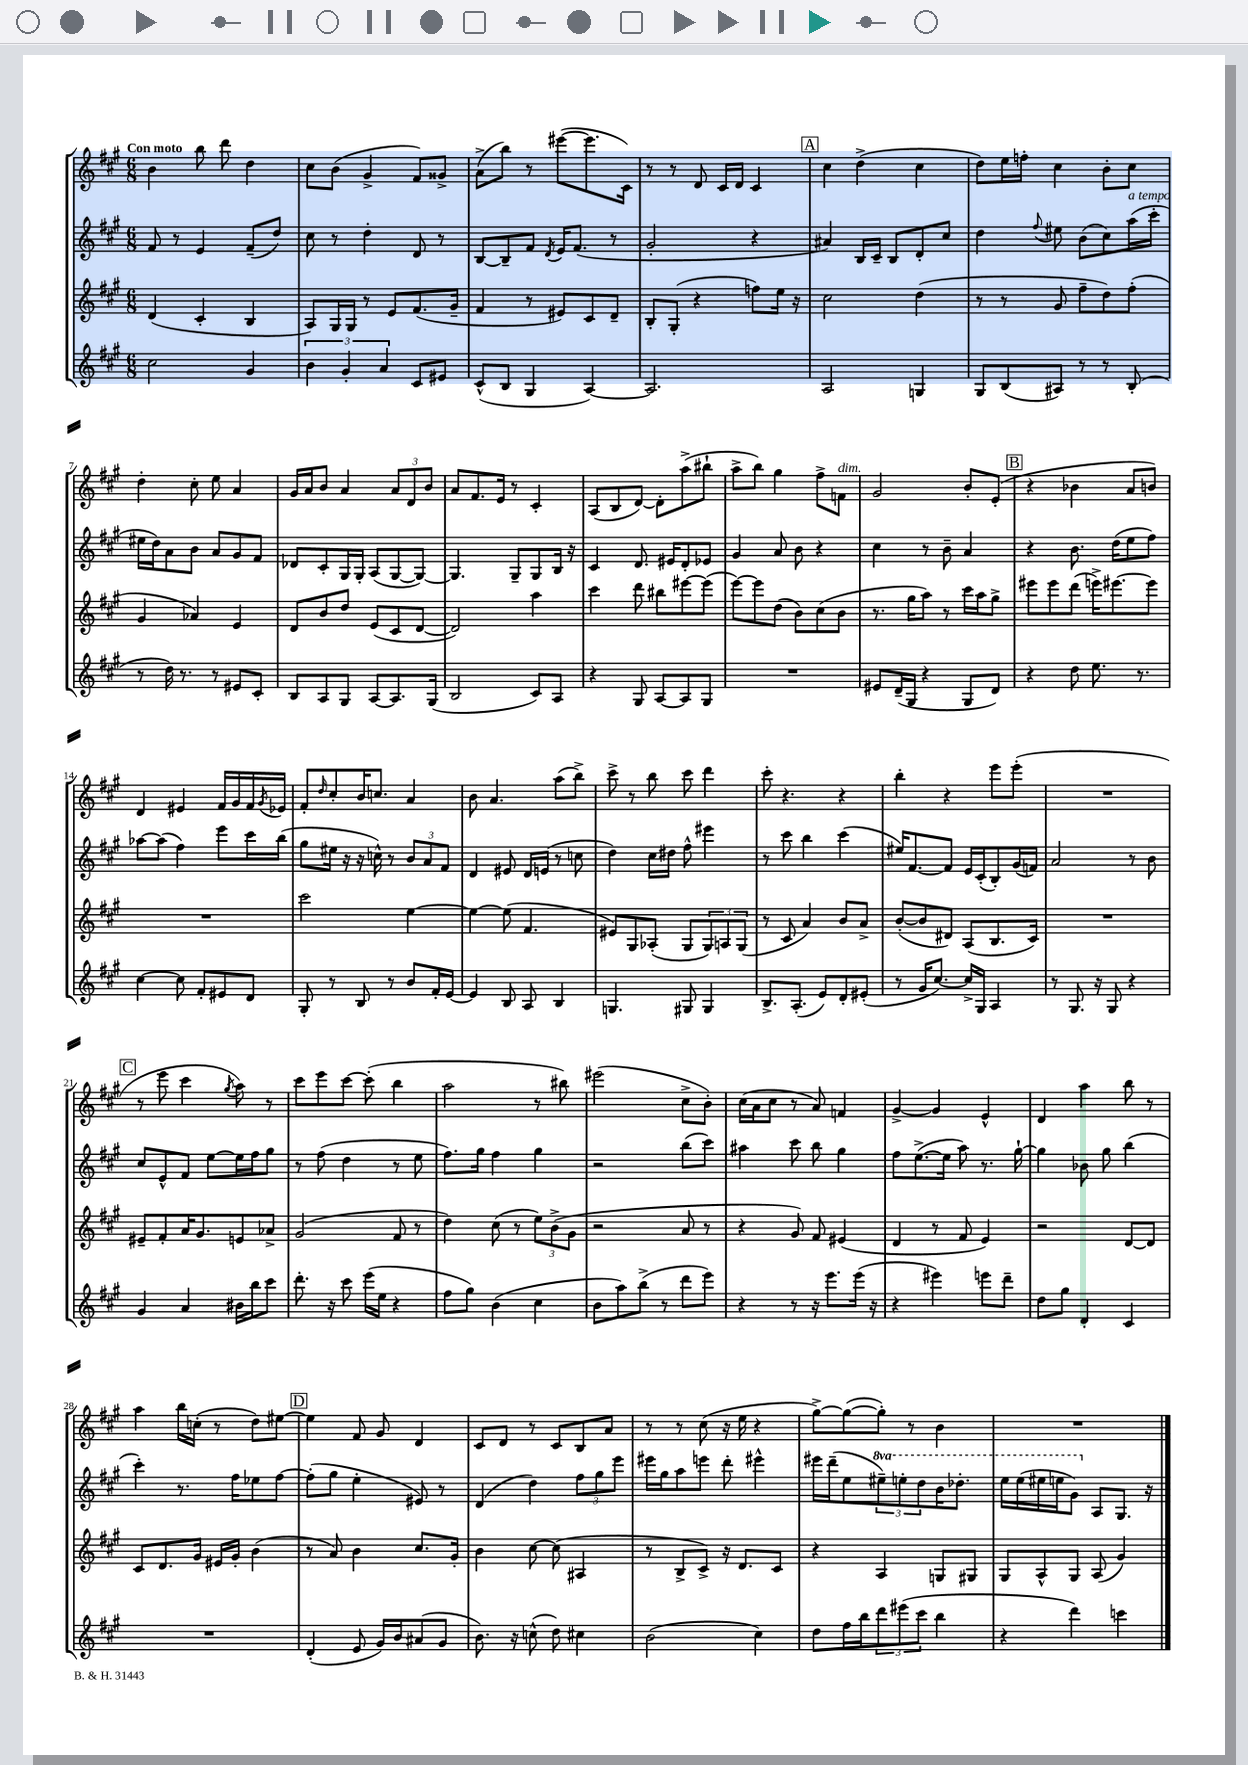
<<
\new StaffGroup <<
\new Staff = "s0" {
    \clef treble \key a \major \numericTimeSignature \time 6/8 \tempo "Con moto"
    b'4 b''8 d'''8 d''4 |
    cis''8 b'8( gis'4-> fis'8) gisis'8-> |
    a'8->( b''8) r8 eis'''8~( eis'''8. cis'16) |
    r8 r8 d'8 cis'16 d'16 cis'4 |
    \mark \markup { \box "A" } cis''4 d''4->( cis''4 |
    d''8) e''16 f''16-. cis''4 b'8-. cis''8 |
    d''4-. cis''8-. e''8 a'4 |
    gis'16 a'16 b'8 a'4 \tuplet 3/2 { a'8 d'8 b'8 } |
    a'8 fis'8. e'16 r8 cis'4-. |
    a8( b8 d'8~) d'8-. a''8->( bis''8-! |
    a''8-> b''8) gis''4 fis''8-> f'8^\markup { \italic "dim." } |
    gis'2 b'8-. e'8-.( |
    \mark \markup { \box "B" } r4 bes'4 a'8 b'8) |
    d'4 eis'4 fis'16 gis'16 fis'16 \acciaccatura { gis'8 } ees'16 |
    fis'8-. \grace { d''16 } cis''8-. b'16 c''8. a'4 |
    b'8 a'4. a''8( b''8->) |
    cis'''8-> r8 b''8 cis'''8 d'''4 |
    cis'''8-. r4. r4 |
    b''4-. r4 e'''8 e'''8-.( |
    R2. |
    \mark \markup { \box "C" } r8 e'''8 cis'''4 \acciaccatura { gis''8 } a''8) r8 |
    cis'''8 e'''8 cis'''8~ cis'''8-.( b''4 |
    a''2 r8 bis''8) |
    eis'''2( cis''8-> b'8-.) |
    cis''16( a'16 cis''8 r8 a'8) f'4 |
    gis'4~-> gis'4 e'4-^ |
    d'4 a''4 b''8 r8 |
    a''4 b''16 c''16-.( r8 d''8) eis''8~ |
    \mark \markup { \box "D" } eis''4 fis'8 gis'8 d'4 |
    cis'8 d'8 r8 cis'8 b8 a'8 |
    r8 r8 cis''8( r16 e''16 r4 |
    gis''8~->) gis''8~( gis''8-.) r8 b'4 |
    R2. \bar "|." |
}
\new Staff = "s1" {
    \clef treble \key a \major \numericTimeSignature \time 6/8 \set Staff.ottavationMarkups = #ottavation-simple-ordinals
    fis'8 r8 e'4 fis'8--( d''8) |
    cis''8 r8 d''4-. d'8 r8 |
    b8~ b8-- fis'8 \acciaccatura { d'8 } e'16 fis'8.( r8 |
    gis'2-. r4 |
    \mark \markup { \box "A" } ais'4) b16 cis'16-- b8 d'8-. cis''8 |
    d''4 \appoggiatura { fis''8 } eis''8 b'8( cis''8) a''16^\markup { \italic "a tempo" }( cis'''16-. |
    eis''16 d''16) a'8 b'8 a'8 gis'8 fis'8 |
    des'8 cis'8-. gis16 gis16-. a8( gis8~ gis8~) |
    gis4. gis8-- gis8 b16 r16 |
    cis'4 d'8. eis'16 d'8-. ees'8 |
    gis'4 a'8 b'8 r4 |
    cis''4 r8 b'8-- a'4 |
    \mark \markup { \box "B" } r4 b'8. d''16( e''8 fis''8) |
    aes''8~ aes''8( fis''4) e'''8 cis'''16 b''16( |
    gis''8 eis''16 r16 r16 c''16-^) r8 \tuplet 3/2 { b'8 a'8 fis'8 } |
    d'4 eis'8 d'16 e'16( r8 c''8 |
    d''4) cis''16 dis''16 fis''8-^ eis'''4 |
    r8 cis'''8 b''4 cis'''4( |
    eis''16) fis'8.~ fis'8 e'16 cis'16-.( b8-.) gis'16( f'16) |
    a'2 r8 b'8 |
    \mark \markup { \box "C" } cis''8 e'8-^ fis'8 e''8~ e''16 fis''16 gis''8 |
    r8 fis''8( d''4 r8 e''8 |
    fis''8.) gis''16 fis''4 gis''4 |
    r2 b''8( cis'''8) |
    ais''4 cis'''8 b''8 gis''4 |
    fis''8 e''8.~->( e''16 a''8) r8. gis''16~-! |
    gis''4 bes'8 gis''8 b''4( |
    cis'''4-.) r8. fis''16 ees''8 fis''8~ |
    \mark \markup { \box "D" } fis''8-.( gis''8 e''4-. eis'8) r8 |
    d'4( d''4) \tuplet 3/2 { fis''8 gis''8 e'''8 } |
    eis'''16 gis''16 a''8 e'''8 d'''8-. eis'''4-^ |
    eis'''16 d'''16--( e''8 \tuplet 3/2 { \ottava #1 eis'''!8--) e'''8-. d'''8 } b''16 des'''8.-. |
    e'''16 e'''16( eis'''16 e'''16 gis''8) \ottava #0 a8 gis8. r16 \bar "|." |
}
\new Staff = "s2" {
    \clef treble \key a \major \numericTimeSignature \time 6/8
    d'4( cis'4-. b4 |
    a8) gis16 gis16 r8 e'8 fis'8.( gis'16-- |
    fis'4 r8 eis'8) cis'8 d'8-- |
    b8-. gis8-.( r4 f''8) e''16 r16 |
    \mark \markup { \box "A" } cis''2 d''4( |
    r8 r8 gis'8 fis''8-- d''8) fis''8-.( |
    gis'4 aes'4) e'4 |
    d'8 b'8 d''8 e'8( cis'8 d'8~ |
    d'2) a''4 |
    cis'''4 d'''8 bis''8 eis'''8~ eis'''8( |
    e'''8~) e'''8 d''8( b'8) cis''8( b'8 |
    r8. gis''16 a''8) r8 cis'''16 a''16 gis''8-> |
    \mark \markup { \box "B" } eis'''8 eis'''8 d'''8( e'''16->) eis'''8.~ eis'''8 |
    R2. |
    cis'''2 e''4~ |
    e''4~ e''8( fis'4. |
    eis'8) gis8 aes8-.( gis8 \tuplet 3/2 { gis8) a8 gis8( } |
    r8 cis'8 a'4) b'8 a'8-> |
    b'8~-.( b'8 dis'8) a8( b8. cis'16) |
    R2. |
    \mark \markup { \box "C" } eis'8-- fis'8-. a'16 gis'8. e'8 aes'8-> |
    gis'2( fis'8 r8 |
    d''4) cis''8( r8 \tuplet 3/2 { e''8) b'8->( gis'8 } |
    r2 a'8 r8 |
    r4 gis'8) fis'8 eis'4( |
    d'4 r8 fis'8 e'4) |
    r2 d'8~ d'8 |
    cis'8 d'8. gis'16 eis'16 gis'16-. b'4( |
    \mark \markup { \box "D" } r8 a'8) b'4 cis''8. gis'16-. |
    b'4 cis''8~ cis''8( ais4 |
    r8 b8-> cis'8->) r16 d'8. cis'8 |
    r4 a4 g8 gis8 |
    gis8 a8-^ gis8 a8( gis'4) \bar "|." |
}
\new Staff = "s3" {
    \clef treble \key a \major \numericTimeSignature \time 6/8
    cis''2 gis'4 |
    \tuplet 3/2 { b'4 gis'4-. a'4 } cis'8 eis'8 |
    cis'8-^( b8 gis4 a4~) |
    a2. |
    \mark \markup { \box "A" } a2 g4 |
    gis8 b8( ais8) r8 r8 b8-.( |
    r8 d''16) r8. r8 eis'8 cis'8-. |
    b8 a8 gis8 a8~ a8. gis16( |
    b2 cis'8) a8 |
    r4 gis8 a8~ a8 gis8 |
    R2. |
    eis'8 d'16--( gis16 r4 gis8 d'8) |
    \mark \markup { \box "B" } r4 d''8 e''8. r8. |
    cis''4~ cis''8 fis'8-. eis'8 d'8 |
    gis8-. r8 b8 r8 b'8 fis'16-. e'16~ |
    e'4 b8 a8 b4 |
    g4. gis8 gis4 |
    b8.-> a8.-.( e'8) d'8-. eis'8-.( |
    r8 gis'16 cis''8.~) cis''16-> gis16 a4 |
    r8 gis8. r16 gis8 r4 |
    \mark \markup { \box "C" } gis'4 a'4 bis'16 b''16 cis'''8 |
    d'''8.-. r16 cis'''8 e'''16( e''16 r4 |
    fis''8 gis''8) b'4( cis''4 |
    b'8 a''8) b''8->( r8 d'''8 e'''8) |
    r4 r8 r16 e'''8. e'''16( r16 |
    r4 eis'''4) e'''8 d'''8-- |
    d''8 gis''8 d'4-. cis'4 |
    R2. |
    \mark \markup { \box "D" } d'4-.( e'8 gis'16) b'16 ais'8( gis'8 |
    b'8.) r16 c''8-^( d''8) cis''4 |
    b'2( cis''4) |
    d''8 fis''16 b''16 \tuplet 3/2 { d'''8 eis'''8( cis'''8 } b''4 |
    r4 d'''4) c'''4 \bar "|." |
}
>>
>>
